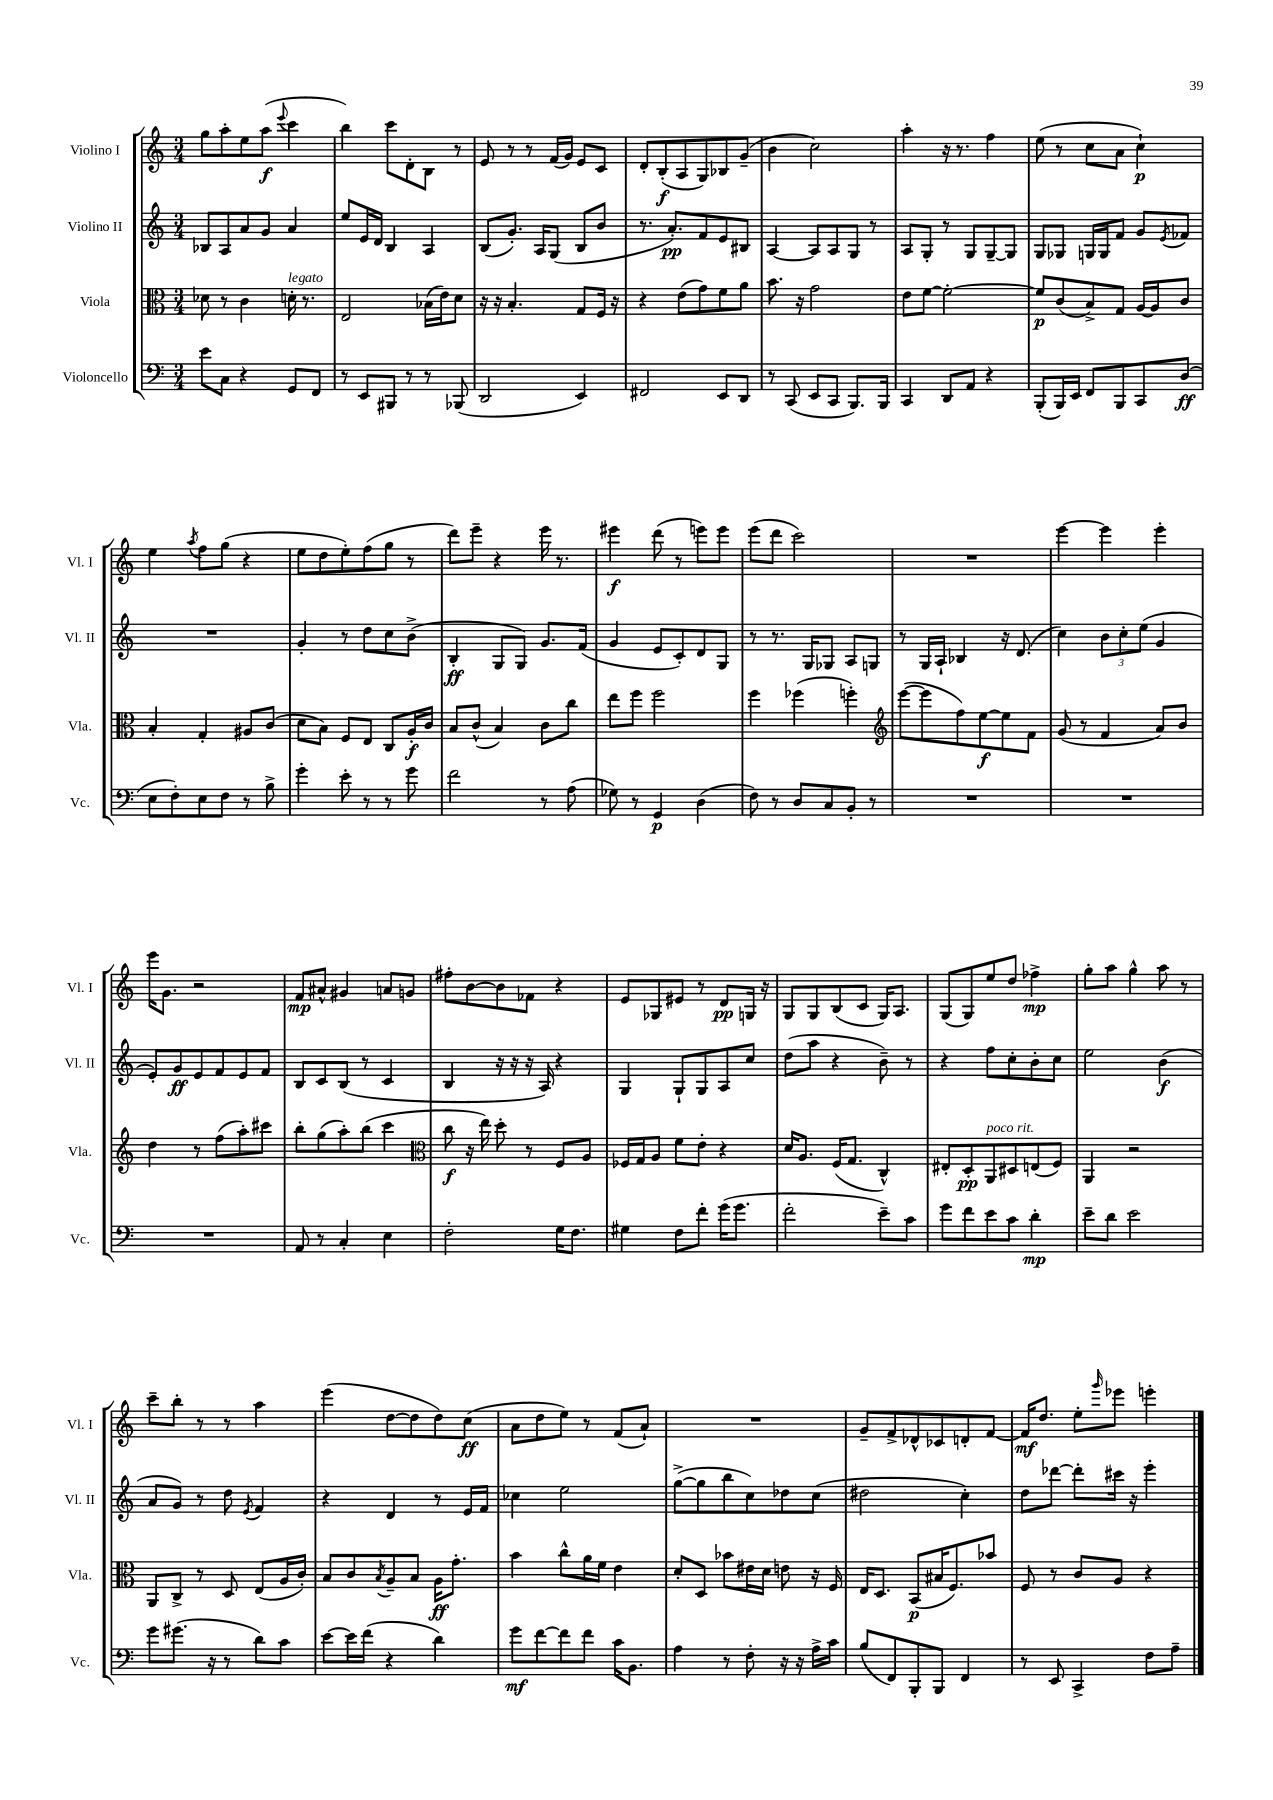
<<
\new StaffGroup <<
\new Staff = "s0" \with { instrumentName = "Violino I" shortInstrumentName = "Vl. I" } {
    \clef treble \key c \major \numericTimeSignature \time 3/4
    g''8 a''8-. e''8 a''8\f( \appoggiatura { e'''8 } c'''4 |
    b''4) c'''8 d'8-. b8 r8 |
    e'8 r8 r8 f'16( g'16) e'8 c'8 |
    d'8-. b8-.\f( a8 g8) bes8 g'8--( |
    b'4 c''2) |
    a''4-. r16 r8. f''4 |
    e''8( r8 c''8 a'8 c''4-!\p) |
    e''4 \acciaccatura { a''8 } f''8 g''8( r4 |
    e''8 d''8 e''8-.) f''8( g''8 r8 |
    d'''8) e'''8-- r4 e'''16 r8. |
    eis'''4\f d'''8( r8 e'''8) e'''8 |
    e'''8( d'''8 c'''2) |
    R2. |
    e'''4~ e'''4 e'''4-. |
    e'''16 g'8. r2 |
    f'8\mp ais'8-^ gis'4 a'8 g'8 |
    fis''8-. b'8~ b'8 fes'8 r4 |
    e'8 ges8 eis'8 r8 d'8\pp g16 r16 |
    g8 g8 b8( c'8 g16) a8. |
    g8( g8) e''8 d''8 fes''4->\mp |
    g''8-. a''8 g''4-^ a''8 r8 |
    c'''8-- b''8-. r8 r8 a''4 |
    e'''4( d''8~ d''8 d''8) c''8\ff( |
    a'8 d''8 e''8) r8 f'8( a'8-!) |
    R2. |
    g'8-- f'8-> des'8-^ ces'8 d'8-. f'8~ |
    f'16\mf d''8. e''8-. \grace { g'''16 } ees'''8 e'''4-. \bar "|." |
}
\new Staff = "s1" \with { instrumentName = "Violino II" shortInstrumentName = "Vl. II" } {
    \clef treble \key c \major \numericTimeSignature \time 3/4
    bes8 a8 a'8 g'8 a'4 |
    e''8 e'16 d'16 b4 a4 |
    b8( g'8.-.) a16 g8( b8 b'8 |
    r8. a'8.-.\pp) f'8 e'8 bis8 |
    a4~ a8 a8 g8 r8 |
    a8 g8-. r8 g8 g8~-- g8 |
    g8 ges8 g16 g16 f'8 g'8 \acciaccatura { e'8 } fes'8 |
    R2. |
    g'4-. r8 d''8 c''8 b'8->( |
    b4-.\ff g8 g8) g'8. f'16( |
    g'4 e'8 c'8-.) d'8 g8 |
    r8 r8. g16 ges8 a8 g8 |
    r8 g16 a16-! bes4 r16 d'8.( |
    c''4) \tuplet 3/2 { b'8 c''8-. e''8( } g'4 |
    e'8-.) g'8\ff e'8 f'8 e'8 f'8 |
    b8 c'8 b8( r8 c'4 |
    b4 r16 r16 r16 a16) r4 |
    g4 g8-! g8 a8 c''8 |
    d''8( a''8 r4 b'8--) r8 |
    r4 f''8 c''8-. b'8-. c''8 |
    e''2 b'4\f( |
    a'8 g'8) r8 d''8 \acciaccatura { e'8 } f'4 |
    r4 d'4 r8 e'16 f'16 |
    ces''4 e''2 |
    g''8~->( g''8 b''8 c''8) des''8 c''8( |
    dis''2 c''4-.) |
    d''8 des'''8~ des'''8-. cis'''16 r16 e'''4-. \bar "|." |
}
\new Staff = "s2" \with { instrumentName = "Viola" shortInstrumentName = "Vla." } {
    \clef alto \key c \major \numericTimeSignature \time 3/4
    des'8 r8 c'4 d'16-.^\markup { \italic "legato" } r8. |
    e2 bes16( e'16) d'8 |
    r16 r16 b4.-. g8 f16 r16 |
    r4 e'8( g'8) f'8 a'8 |
    b'8. r16 g'2 |
    e'8 f'8~ f'2~-. |
    f'8\p c'8( b8->) g8 a16~ a16 c'8 |
    b4-. g4-. ais8 c'8( |
    d'8 b8) f8 e8 c8 a16-.\f c'16 |
    b8 c'8-^( b4) c'8 c''8 |
    e''8 f''8 f''2 |
    f''4 fes''4( f''4-.) |
    \clef treble e'''8~( e'''8 f''8) e''8~\f e''8 f'8 |
    g'8( r8 f'4 a'8) b'8 |
    d''4 r8 f''8( a''8-.) cis'''8 |
    b''8-. g''8( a''8-.) b''8( c'''4 |
    \clef alto c''8\f r16 e''16) d''8-. r8 f8 a8 |
    fes16 g16 a8 f'8 e'8-. r4 |
    d'16 a8. f16( g8. c4-^) |
    eis8-. d8-.\pp a,8^\markup { \italic "poco rit." } dis8 e8( f8) |
    a,4 r2 |
    a,8 c8-> r8 d8 e8( a16 c'16-.) |
    b8 c'8 \acciaccatura { b8 } a8-- b8 a16\ff g'8.-. |
    b'4 c''8-^ a'16 f'16 e'4 |
    d'8-. d8 bes'8 eis'16 d'16 e'8 r16 f16 |
    e16 d8. b,8\p( bis16 f8.) bes'8 |
    f8 r8 c'8 a8 r4 \bar "|." |
}
\new Staff = "s3" \with { instrumentName = "Violoncello" shortInstrumentName = "Vc." } {
    \clef bass \key c \major \numericTimeSignature \time 3/4
    e'8 c8 r4 g,8 f,8 |
    r8 e,8 bis,,8 r8 r8 bes,,8( |
    d,2 e,4) |
    fis,2 e,8 d,8 |
    r8 c,8( e,8 c,8 b,,8.) b,,16 |
    c,4 d,8 a,8 r4 |
    b,,8-.( b,,16) e,16 f,8 b,,8 c,8 d8\ff( |
    e8 f8-.) e8 f8 r8 b8-> |
    g'4-. e'8-. r8 r8 g'8 |
    f'2 r8 a8( |
    ges8) r8 g,4\p d4( |
    f8) r8 d8 c8 b,8-. r8 |
    R2. |
    R2. |
    R2. |
    a,8 r8 c4-. e4 |
    f2-. g16 f8. |
    gis4 f8 f'8-. g'16( g'8. |
    f'2-. e'8--) c'8 |
    g'8 f'8 e'8 c'8 d'4-.\mp |
    e'8-- d'8 e'2 |
    g'8 gis'8.( r16 r8 d'8) c'8 |
    e'8~ e'16 f'16( r4 d'4) |
    g'8\mf f'8~ f'8 f'8 c'16 b,8. |
    a4 r8 f8-. r16 r16 a16-> c'16 |
    b8( f,8) b,,8-. b,,8 f,4 |
    r8 e,8 c,4-> f8 a8-- \bar "|." |
}
>>
>>
\layout { \context { \Score \remove "Bar_number_engraver" } }
